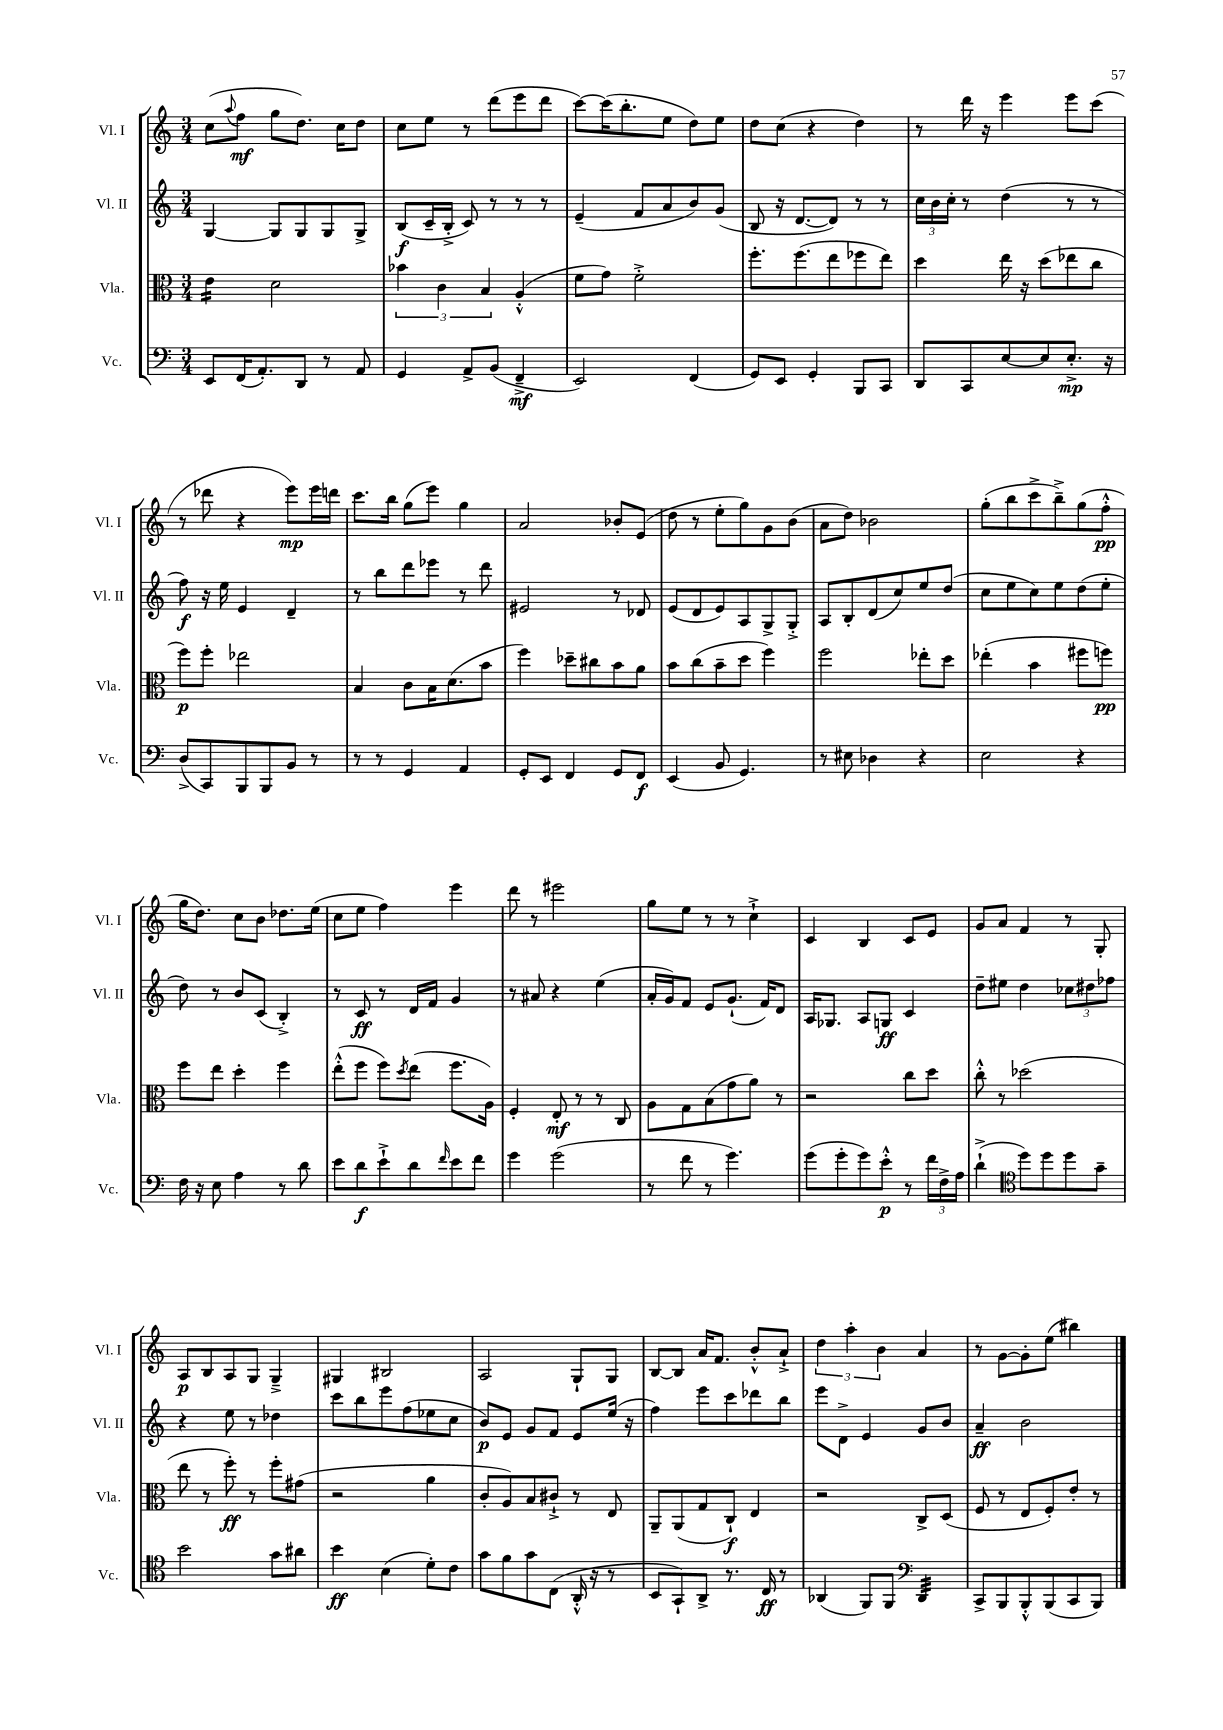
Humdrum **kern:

**kern	**dynam	**kern	**dynam	**kern	**dynam	**kern	**dynam
*part4	*part4	*part3	*part3	*part2	*part2	*part1	*part1
*staff4	*staff4	*staff3	*staff3	*staff2	*staff2	*staff1	*staff1
*I"Vc.	*	*I"Vla.	*	*I"Vl. II	*	*I"Vl. I	*
*I'Vc.	*	*I'Vla.	*	*I'Vl. II	*	*I'Vl. I	*
*clefF4	*	*clefC3	*	*clefG2	*	*clefG2	*
*k[]	*	*k[]	*	*k[]	*	*k[]	*
*M3/4	*	*M3/4	*	*M3/4	*	*M3/4	*
=115	=115	=115	=115	=115	=115	=115	=115
*	*	*tremolo	*	*	*	*	*
8EE/L	.	16e\LL	.	[4G/	.	(8cc\L	.
.	.	16e\	.	.	.	.	.
.	.	.	.	.	.	8qqaa/	.
(16FF/K	.	16e\	.	.	.	8ff\J	mf
8.AA'/)	.	16e\JJ	.	.	.	.	.
*	*	*Xtremolo	*	*	*	*	*
.	.	2d\	.	8G/L]	.	8gg\L	.
8DD/J	.	.	.	8G/	.	8.dd\J)	.
8r	.	.	.	8G/	.	.	.
.	.	.	.	.	.	16cc\KL	.
8AA/	.	.	.	8G^/J	.	8dd\J	.
=116	=116	=116	=116	=116	=116	=116	=116
4GG/	.	6b-X\	.	(8B/L	f	8cc\L	.
.	.	.	.	16c~/L	.	8ee\J	.
.	.	6c\	.	.	.	.	.
.	.	.	.	16B'^/JJ	.	.	.
8AA^/L	.	.	.	8c/)	.	8r	.
.	.	6B/	.	.	.	.	.
(8BB/J	.	.	.	8r	.	(8ddd\L	.
4FF~^/	mf	(4A'^^/	.	8r	.	8eee\	.
.	.	.	.	8r	.	8ddd\J	.
=117	=117	=117	=117	=117	=117	=117	=117
2EE/)	.	8f\L	.	(4e~/	.	[8ccc\L)	.
.	.	8g\J)	.	.	.	(16ccc\K]	.
.	.	.	.	.	.	8.bb'\	.
.	.	2f'^\	.	8f/L	.	.	.
.	.	.	.	8a/	.	8ee\J	.
(4FF/	.	.	.	8b/)	.	8dd\L)	.
.	.	.	.	(8g/J	.	8ee\J	.
=118	=118	=118	=118	=118	=118	=118	=118
8GG/L)	.	8.ff'\L	.	8B/	.	8dd\L	.
8EE/J	.	.	.	16r	.	(8cc\J	.
.	.	(8.ff\	.	[8.d/L	.	.	.
4GG'/	.	.	.	.	.	4r	.
.	.	8ee\	.	8d/J])	.	.	.
8BBB/L	.	8ff-X\	.	8r	.	4dd\)	.
8CC/J	.	8ee\J)	.	8r	.	.	.
=119	=119	=119	=119	=119	=119	=119	=119
8DD/L	.	4dd\	.	24cc\LL	.	8r	.
.	.	.	.	24b\	.	.	.
.	.	.	.	24cc'\JJ	.	.	.
8CC/	.	.	.	8r	.	16ddd\	.
.	.	.	.	.	.	16r	.
[8E/	.	16ee\	.	(4dd\	.	4eee\	.
.	.	16r	.	.	.	.	.
8E/]	.	(8dd\L	.	.	.	.	.
8.E'^/J	mp	8ee-X\	.	8r	.	8eee\L	.
.	.	8cc\J	.	8r	.	(8ccc\J	.
16r	.	.	.	.	.	.	.
!!LO:LB:g=z
=120	=120	=120	=120	=120	=120	=120	=120
(8D^/L	.	8ff\L)	p	8ff\)	f	8r	.
8CC/)	.	8ff'\J	.	16r	.	8ddd-X\	.
.	.	.	.	16ee\	.	.	.
8BBB/	.	2ee-X\	.	4e/	.	4r	.
8BBB/	.	.	.	.	.	.	.
8BB/J	.	.	.	4d~/	.	8eee\L)	mp
8r	.	.	.	.	.	16eee\L	.
.	.	.	.	.	.	16dddn\JJ	.
=121	=121	=121	=121	=121	=121	=121	=121
8r	.	4B/	.	8r	.	8.ccc\L	.
8r	.	.	.	8bb\L	.	.	.
.	.	.	.	.	.	16bb\Jk	.
4GG/	.	8c\L	.	8ddd\	.	(8gg\L	.
.	.	16B\K	.	8eee-X\J	.	8eee\J)	.
.	.	(8.d\	.	.	.	.	.
4AA/	.	.	.	8r	.	4gg\	.
.	.	8b\J	.	8ddd\	.	.	.
=122	=122	=122	=122	=122	=122	=122	=122
8GG'/L	.	4ff\)	.	2e#X/	.	2a/	.
8EE/J	.	.	.	.	.	.	.
4FF/	.	8dd-X~\L	.	.	.	.	.
.	.	8cc#X\	.	.	.	.	.
8GG/L	.	8b\	.	8r	.	8b-X'/L	.
8FF/J	f	8a\J	.	8d-X/	.	(8e/J	.
=123	=123	=123	=123	=123	=123	=123	=123
(4EE/	.	8b\L	.	(8e/L	.	8dd\	.
.	.	(8cc\	.	8d/	.	8r	.
8BB/	.	8b~\	.	8e/)	.	8ee'\L	.
4.GG/)	.	8dd\J	.	8A/	.	8gg\)	.
.	.	4ff\)	.	8G^/	.	8g\	.
.	.	.	.	8G'^/J	.	(8b\J	.
=124	=124	=124	=124	=124	=124	=124	=124
8r	.	2ff\	.	8A/L	.	8a\L	.
8E#X\	.	.	.	8B'/	.	8dd\J)	.
4D-X\	.	.	.	(8d/	.	2b-X\	.
.	.	.	.	8cc/)	.	.	.
4r	.	8ee-X'\L	.	8ee/	.	.	.
.	.	8dd\J	.	(8dd/J	.	.	.
=125	=125	=125	=125	=125	=125	=125	=125
2E\	.	(4ee-X'\	.	8cc\L	.	(8gg'\L	.
.	.	.	.	8ee\	.	8bb\	.
.	.	4b\	.	8cc\)	.	8ccc^\	.
.	.	.	.	8ee\	.	8bb~^\)	.
4r	.	8ff#X\L	.	(8dd\	.	(8gg\	.
.	.	8ffn\J)	pp	8ee'\J	.	8ff'^^\J	pp
!!LO:LB:g=z
=126	=126	=126	=126	=126	=126	=126	=126
16F\	.	8ff\L	.	8dd\)	.	16gg\KL	.
16r	.	.	.	.	.	8.dd\J)	.
8E\	.	8ee\J	.	8r	.	.	.
4A\	.	4dd'\	.	8b/L	.	8cc\L	.
.	.	.	.	(8c/J	.	8b\J	.
8r	.	4ff\	.	4B'^/)	.	8.dd-X\L	.
8d\	.	.	.	.	.	.	.
.	.	.	.	.	.	(16ee\Jk	.
=127	=127	=127	=127	=127	=127	=127	=127
8e\L	.	(8ee'^^\L	.	8r	.	8cc\L	.
8d\	f	8ff\J	.	8c/	ff	8ee\J	.
8e`^\	.	8ff\L)	.	8r	.	4ff\)	.
.	.	8qdd/	.	.	.	.	.
8d\	.	(8ee\J	.	16d/LL	.	.	.
.	.	.	.	16f/JJ	.	.	.
16qqf/	.	.	.	.	.	.	.
8e\	.	8.ff\L	.	4g/	.	4eee\	.
8f\J	.	.	.	.	.	.	.
.	.	16A\Jk)	.	.	.	.	.
=128	=128	=128	=128	=128	=128	=128	=128
4g\	.	4F'/	.	8r	.	8ddd\	.
.	.	.	.	8a#X/	.	8r	.
(2g\	.	8E'/	mf	4r	.	2eee#X\	.
.	.	8r	.	.	.	.	.
.	.	8r	.	(4ee\	.	.	.
.	.	8C/	.	.	.	.	.
=129	=129	=129	=129	=129	=129	=129	=129
8r	.	8A\L	.	16a'/LL	.	8gg\L	.
.	.	.	.	16g/J)	.	.	.
8f\	.	8G\	.	8f/J	.	8ee\J	.
8r	.	(8B\	.	8e/L	.	8r	.
4.g\)	.	8g\	.	(8.g`/J	.	8r	.
.	.	8a\J)	.	.	.	4cc`^\	.
.	.	.	.	16f/KL)	.	.	.
.	.	8r	.	8d/J	.	.	.
=130	=130	=130	=130	=130	=130	=130	=130
(8g\L	.	2r	.	16A/KL	.	4c/	.
.	.	.	.	8.G-X/J	.	.	.
8g'\	.	.	.	.	.	.	.
8g\)	.	.	.	8A/L	.	4B/	.
8e'^^\J	p	.	.	8Gn/J	ff	.	.
8r	.	8cc\L	.	4c/	.	8c/L	.
24f\LL	.	8dd\J	.	.	.	8e/J	.
24F^\	.	.	.	.	.	.	.
24A\JJ	.	.	.	.	.	.	.
=131	=131	=131	=131	=131	=131	=131	=131
(4d`^\	.	8cc'^^\	.	8dd~\L	.	8g/L	.
.	.	8r	.	8ee#X\J	.	8a/J	.
*clefC4	*	*	*	*	*	*	*
8dd\L)	.	(2dd-X\	.	4dd\	.	4f/	.
8dd\	.	.	.	.	.	.	.
8dd\	.	.	.	12cc-X\L	.	8r	.
.	.	.	.	12dd#X\	.	.	.
8g~\J	.	.	.	.	.	8G'/	.
.	.	.	.	12ff-X\J	.	.	.
!!LO:LB:g=z
=132	=132	=132	=132	=132	=132	=132	=132
2b\	.	8ee\	.	4r	.	8A/L	p
.	.	8r	.	.	.	8B/	.
.	.	8ff'\)	ff	8ee\	.	8A/	.
.	.	8r	.	8r	.	8G/J	.
8g\L	.	8ff'\L	.	4dd-X\	.	4G~^/	.
8a#X\J	.	(8g#X\J	.	.	.	.	.
=133	=133	=133	=133	=133	=133	=133	=133
4b\	ff	2r	.	8ccc\L	.	4G#X/	.
.	.	.	.	8bb\	.	.	.
(4B\	.	.	.	8eee\	.	2B#X/	.
.	.	.	.	(8ff\	.	.	.
8d'\L)	.	4a\	.	8ee-X\	.	.	.
8c\J	.	.	.	8cc\J	.	.	.
=134	=134	=134	=134	=134	=134	=134	=134
8g\L	.	8c'/L	.	8b/L)	p	2A/	.
8f\	.	8A/)	.	8e/J	.	.	.
8g\	.	8B/	.	8g/L	.	.	.
(8C\J	.	8c#X`^/J	.	8f/J	.	.	.
16AA'^^/	.	8r	.	8e/L	.	8G`/L	.
16r	.	.	.	.	.	.	.
8r	.	8E/	.	(16ee/Jk	.	8G/J	.
.	.	.	.	16r	.	.	.
=135	=135	=135	=135	=135	=135	=135	=135
8BB/L	.	8AA~/L	.	4ff\)	.	[8B/L	.
8GG`/)	.	(8AA/	.	.	.	8B/J]	.
8AA^/J	.	8G/	.	8eee\L	.	16a/KL	.
.	.	.	.	.	.	8.f/J	.
8.r	.	8C`/J)	f	8ccc\	.	.	.
.	.	4E/	.	8ddd-X\	.	8b'^^/L	.
16C/	ff	.	.	.	.	.	.
8r	.	.	.	8bb\J	.	8a`^/J	.
=136	=136	=136	=136	=136	=136	=136	=136
(4AA-X/	.	2r	.	8eee\L	.	6dd\	.
.	.	.	.	8d^\J	.	.	.
.	.	.	.	.	.	6aa'\	.
8FF/L)	.	.	.	4e/	.	.	.
.	.	.	.	.	.	6b\	.
8FF/J	.	.	.	.	.	.	.
*clefF4	*	*	*	*	*	*	*
*tremolo	*	*	*	*	*	*	*
32DD/LLL	.	8C^/L	.	8g/L	.	4a/	.
32DD/	.	.	.	.	.	.	.
32DD/	.	.	.	.	.	.	.
32DD/	.	.	.	.	.	.	.
32DD/	.	(8D/J	.	8b/J	.	.	.
32DD/	.	.	.	.	.	.	.
32DD/	.	.	.	.	.	.	.
32DD/JJJ	.	.	.	.	.	.	.
*Xtremolo	*	*	*	*	*	*	*
=137	=137	=137	=137	=137	=137	=137	=137
8CC^/L	.	8F/	.	4a~/	ff	8r	.
8BBB/	.	8r	.	.	.	[8g\L	.
8BBB'^^/	.	8E/L	.	2b\	.	8g'\]	.
(8BBB/	.	8F'/)	.	.	.	(8ee\J	.
8CC/	.	8e'/J	.	.	.	4bb#X\)	.
8BBB/J)	.	8r	.	.	.	.	.
==	==	==	==	==	==	==	==
*-	*-	*-	*-	*-	*-	*-	*-
